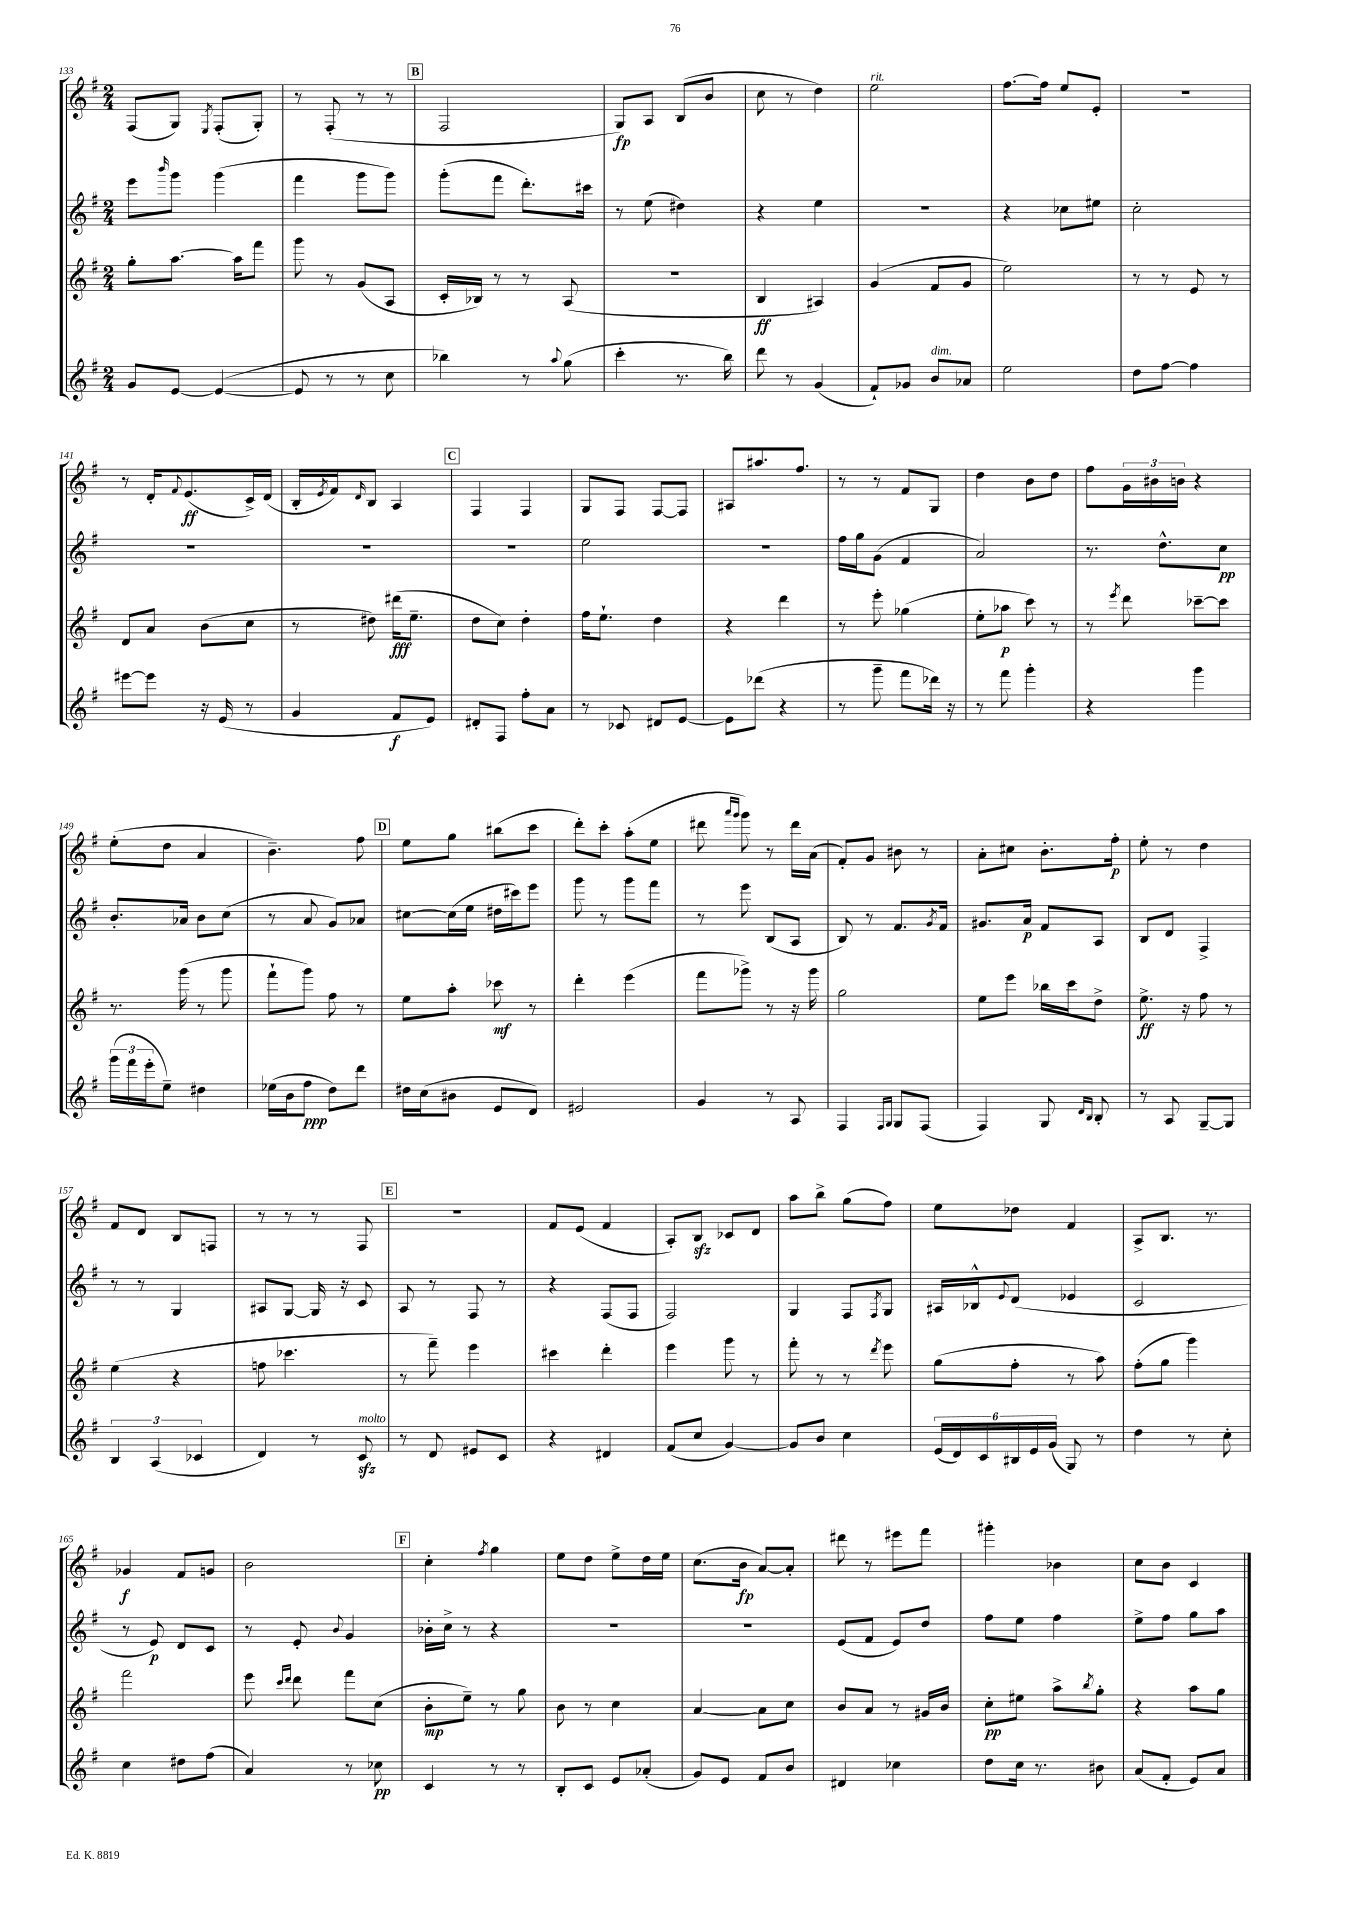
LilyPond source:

<<
\new StaffGroup <<
\new Staff = "s0" {
    \clef treble \key g \major \numericTimeSignature \time 2/4
    fis8( g8) \acciaccatura { e8 } fis8-.( g8-.) |
    r8 fis8-.( r8 r8 |
    \mark \markup { \box "B" } fis2 |
    g8\fp) a8 b8( b'8 |
    c''8 r8 d''4) |
    e''2^\markup { \italic "rit." } |
    fis''8.~ fis''16 e''8 e'8-. |
    r2 |
    r8 d'16-. \appoggiatura { fis'8 } e'8.\ff( c'16->) d'16( |
    b16-. \acciaccatura { e'8 } fis'16) \grace { d'16 } b8 a4 |
    \mark \markup { \box "C" } fis4 fis4 |
    g8 fis8 fis8~ fis8 |
    ais8 ais''8. fis''8. |
    r8 r8 fis'8 g8 |
    d''4 b'8 d''8 |
    fis''8 \tuplet 3/2 { g'16 bis'16 b'16 } r4 |
    e''8-.( d''8 a'4 |
    b'4.--) fis''8 |
    \mark \markup { \box "D" } e''8 g''8 bis''8( c'''8 |
    d'''8-.) c'''8-. a''8-.( e''8 |
    dis'''8 \grace { a'''16 g'''16 } g'''8) r8 dis'''16 a'16( |
    fis'8-.) g'8 bis'8 r8 |
    a'8-. cis''8 b'8.-. fis''16-.\p |
    e''8-. r8 d''4 |
    fis'8 d'8 b8 f8 |
    r8 r8 r8 fis8 |
    \mark \markup { \box "E" } r2 |
    fis'8 e'8( fis'4 |
    a8-.) b8\sfz ces'8 d'8 |
    a''8 b''8-> g''8( fis''8) |
    e''8 des''8 fis'4 |
    a8-> b8. r8. |
    ges'4\f fis'8 g'8 |
    b'2 |
    \mark \markup { \box "F" } c''4-. \acciaccatura { fis''8 } g''4 |
    e''8 d''8 e''8-> d''16 e''16 |
    c''8.( b'16\fp a'8~) a'8-. |
    dis'''8 r8 eis'''8 fis'''8 |
    gis'''4-. bes'4 |
    c''8 b'8 c'4 \bar "|." |
}
\new Staff = "s1" {
    \clef treble \key g \major \numericTimeSignature \time 2/4
    e'''8 \grace { b'''16 } g'''8 g'''4( |
    fis'''4 g'''8 g'''8) |
    \mark \markup { \box "B" } g'''8-.( fis'''8 d'''8.-.) cis'''16 |
    r8 e''8( dis''4) |
    r4 e''4 |
    r2 |
    r4 ces''8 eis''8 |
    c''2-. |
    R2 |
    R2 |
    \mark \markup { \box "C" } R2 |
    e''2 |
    r2 |
    fis''16 g''16 g'8( fis'4 |
    a'2) |
    r8. d''8.-^ c''8\pp |
    b'8.-. aes'16 b'8 c''8( |
    r8 a'8 g'8) aes'8 |
    \mark \markup { \box "D" } cis''8~ cis''16( e''16 dis''16 cis'''16) e'''8 |
    g'''8 r8 g'''8 fis'''8 |
    r8 e'''8 b8( a8 |
    b8) r8 fis'8. \acciaccatura { g'8 } fis'16 |
    gis'8. a'16\p fis'8 a8 |
    b8 d'8 fis4-> |
    r8 r8 g4 |
    ais8 g8~ g16 r16 c'8 |
    \mark \markup { \box "E" } a8 r8 fis8 r8 |
    r4 fis8( fis8 |
    fis2) |
    g4 fis8 \acciaccatura { fis8 } g8 |
    ais16 bes16-^ \appoggiatura { e'8 } d'8( ees'4 |
    c'2 |
    r8 e'8\p) d'8 c'8 |
    r8 e'8-. \appoggiatura { b'8 } g'4 |
    \mark \markup { \box "F" } bes'16-. c''16-> r8 r4 |
    R2 |
    R2 |
    e'8( fis'8 e'8) d''8 |
    fis''8 e''8 fis''4 |
    e''8-> fis''8 g''8 a''8 \bar "|." |
}
\new Staff = "s2" {
    \clef treble \key g \major \numericTimeSignature \time 2/4
    g''8-. a''8.~ a''16 fis'''8 |
    g'''8 r8 g'8( a8 |
    \mark \markup { \box "B" } c'16-. bes16) r8 r8 a8( |
    R2 |
    b4\ff ais4) |
    g'4( fis'8 g'8 |
    e''2) |
    r8 r8 e'8 r8 |
    d'8 a'8 b'8( c''8 |
    r8 dis''8) dis'''16\fff( e''8.-- |
    \mark \markup { \box "C" } d''8 c''8) d''4-. |
    fis''16 e''8.-! d''4 |
    r4 d'''4 |
    r8 e'''8-. ges''4( |
    e''8-. aes''8\p c'''8) r8 |
    r8 \acciaccatura { e'''8 } d'''8 ces'''8~-- ces'''8 |
    r8. g'''16( r8 g'''8 |
    fis'''8-! g'''8) fis''8 r8 |
    \mark \markup { \box "D" } e''8 a''8-. ces'''8\mf r8 |
    d'''4-. e'''4( |
    fis'''8 ges'''8->) r8 r16 ges'''16 |
    g''2 |
    e''8 e'''8 bes''16 c'''16 d''8-> |
    e''8.->\ff r16 fis''8 r8 |
    e''4( r4 |
    f''8 ces'''4. |
    \mark \markup { \box "E" } r8 fis'''8--) e'''4 |
    cis'''4 d'''4-. |
    e'''4 g'''8 r8 |
    fis'''8-. r8 r8 \acciaccatura { d'''8 } e'''8 |
    g''8( fis''8-. r8 a''8) |
    fis''8-.( g''8 g'''4) |
    fis'''2 |
    e'''8 \grace { c'''16 d'''16 } d'''8 fis'''8 c''8( |
    \mark \markup { \box "F" } b'8-.\mp e''8--) r8 g''8 |
    b'8 r8 c''4 |
    a'4~ a'8 c''8 |
    b'8 a'8 r8 gis'16 b'16 |
    c''8-.\pp eis''8 a''8-> \acciaccatura { b''8 } g''8-. |
    r4 a''8 g''8 \bar "|." |
}
\new Staff = "s3" {
    \clef treble \key g \major \numericTimeSignature \time 2/4
    g'8 e'8~ e'4~( |
    e'8 r8 r8 c''8 |
    \mark \markup { \box "B" } bes''4) r8 \appoggiatura { a''8 } g''8( |
    c'''4-. r8. b''16) |
    d'''8 r8 g'4( |
    fis'8-!) ges'8 b'8^\markup { \italic "dim." } aes'8 |
    e''2 |
    d''8 fis''8~ fis''4 |
    eis'''8~ eis'''8 r16 e'16( r8 |
    g'4 fis'8\f e'8) |
    \mark \markup { \box "C" } dis'8-. fis8 fis''8-. a'8 |
    r8 ces'8 dis'8 e'8~ |
    e'8 des'''8( r4 |
    r8 g'''8-- fis'''8 des'''16) r16 |
    r8 fis'''8 g'''4-. |
    r4 g'''4 |
    \tuplet 3/2 { g'''16( fis'''16 e'''16-. } e''8--) dis''4 |
    ees''16( b'16 fis''8\ppp d''8) d'''8 |
    \mark \markup { \box "D" } dis''16 c''16( bis'8 e'8 d'8) |
    eis'2 |
    g'4 r8 a8 |
    fis4 \grace { fis16 g16 } g8 fis8( |
    fis4) g8 \grace { d'16 b16 } b8-. |
    r8 a8 g8~-- g8 |
    \tuplet 3/2 { b4 a4( ces'4 } |
    d'4) r8 c'8\sfz^\markup { \italic "molto" } |
    \mark \markup { \box "E" } r8 d'8 eis'8 c'8 |
    r4 dis'4 |
    fis'8( c''8 g'4~) |
    g'8 b'8 c''4 |
    \tuplet 6/4 { e'16( d'16) c'16 bis16 e'16 g'16( } g8) r8 |
    d''4 r8 c''8-. |
    c''4 dis''8 fis''8( |
    a'4) r8 ces''8\pp |
    \mark \markup { \box "F" } c'4 r8 r8 |
    b8-. c'8 e'8 aes'8-.( |
    g'8) e'8 fis'8 b'8 |
    dis'4 ces''4 |
    d''8 c''16 r8. bis'8 |
    a'8( fis'8-. e'8) a'8 \bar "|." |
}
>>
>>
\layout { \context { \Score currentBarNumber = #133 } }
